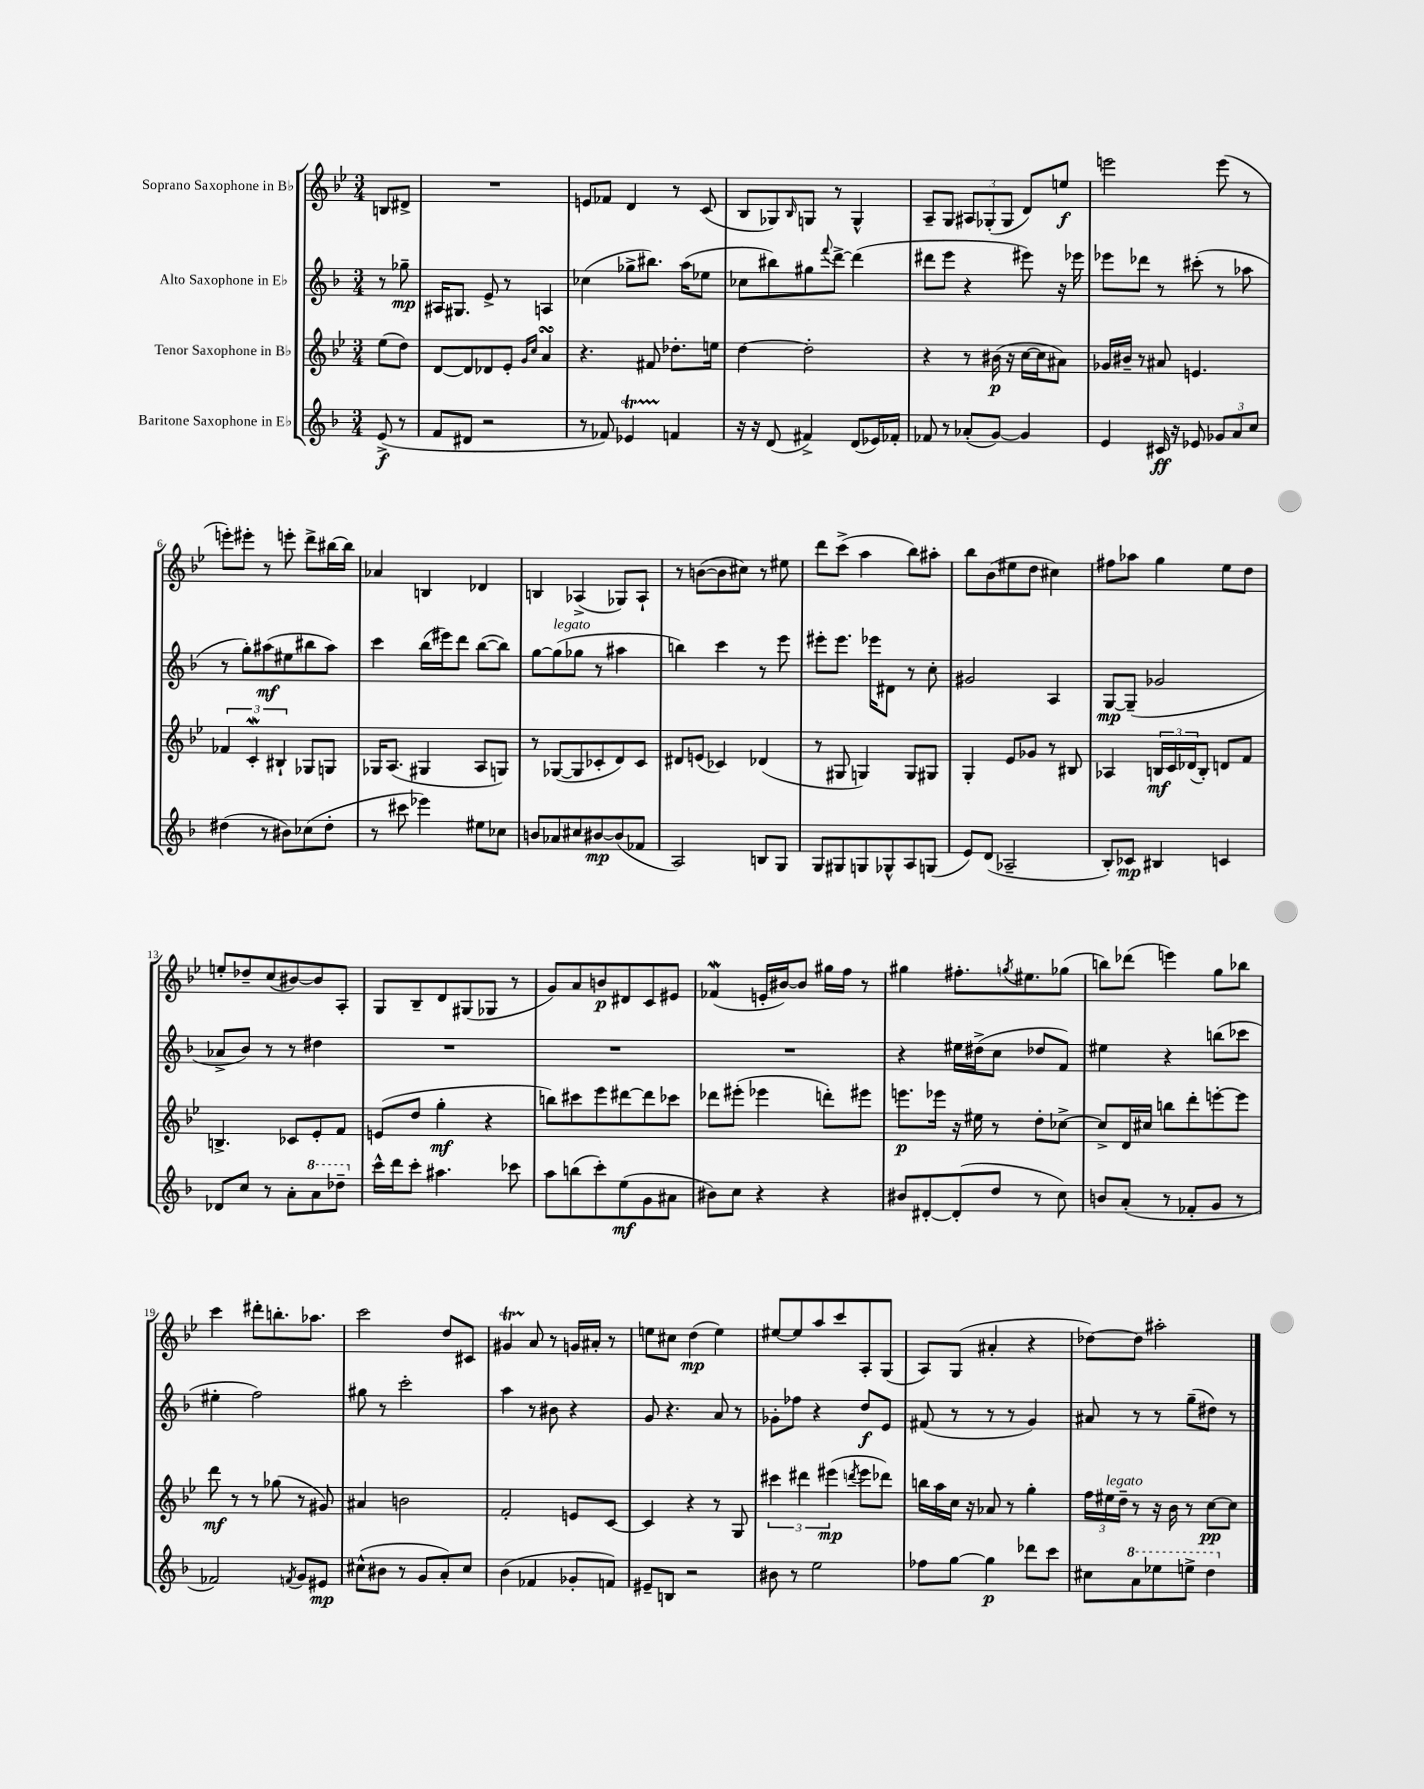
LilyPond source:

<<
\new StaffGroup <<
\new Staff = "s0" \with { instrumentName = "Soprano Saxophone in Bb" } {
    \clef treble \key bes \major \numericTimeSignature \time 3/4 \partial 4
    b8 dis'8-> |
    R2. |
    e'8 fes'8 d'4 r8 c'8( |
    bes8 ges8) \grace { bes16 } g8 r8 g4-^ |
    a8-- g8 \tuplet 3/2 { ais8 ges8-.( ges8 } d'8) e''8\f |
    e'''2 e'''8( r8 |
    e'''8-.) eis'''8-. r8 e'''8-. d'''8-> bis''16~ bis''16 |
    aes'4 b4 des'4 |
    b4 aes4->( ges8) aes8-! |
    r8 b'8~( b'8 cis''8) r8 eis''8 |
    d'''8 c'''8->( a''4 bes''8) ais''8-. |
    bes''8 bes'8( eis''8 d''8 cis''4) |
    fis''8 aes''8 g''4 ees''8 d''8 |
    e''8-. des''8-- c''8( bis'8~) bis'8 a8-. |
    g8 bes8-- d'8 gis8( ges8 r8 |
    g'8) a'8 b'8\p dis'8 c'8 eis'8 |
    fes'4\mordent( e'16-. bis'16~) bis'8 gis''16 f''16 r8 |
    gis''4 fis''8.-. \acciaccatura { g''8 } eis''8. ges''8( |
    b''8) des'''8( e'''4) g''8 bes''8 |
    c'''4 dis'''8-. b''8.-. aes''8. |
    c'''2 d''8 cis'8 |
    gis'4\startTrillSpan a'8\stopTrillSpan r8 g'16 ais'16-. r8 |
    e''8 cis''8 d''4\mp( e''4) |
    eis''8~ eis''8 a''8 c'''8 a8-. g8( |
    a8) g8( ais'4-. r4 |
    des''8~) des''8 ais''2-. \bar "|." |
}
\new Staff = "s1" \with { instrumentName = "Alto Saxophone in Eb" } {
    \clef treble \key f \major \numericTimeSignature \time 3/4 \partial 4
    r8 ges''8--\mp |
    ais16 gis8. e'8-> r8 a4 |
    ces''4( ges''8-> bis''8.) a''16( ees''8 |
    ces''8 bis''8) gis''8 \appoggiatura { f'''8 } d'''8~-> d'''4( |
    dis'''8 e'''8 r4 eis'''8) r16 ees'''16 |
    ees'''8 des'''8 r8 cis'''8-.( r8 aes''8 |
    r8 g''8-.) ais''8\mf( eis''8 bis''8 ais''8) |
    c'''4 bes''16( eis'''16) d'''8 bes''8~( bes''8) |
    g''8~ g''8^\markup { \italic "legato" }( ges''8 r8 ais''4 |
    b''4) c'''4 r8 e'''8 |
    eis'''8-. eis'''8. ees'''16 dis'8 r8 c''8-. |
    gis'2 a4 |
    g8~\mp g8--( ges'2 |
    aes'8-> bes'8) r8 r8 dis''4 |
    R2. |
    R2. |
    R2. |
    r4 eis''16 dis''16->( c''8 des''8 f'8) |
    eis''4 r4 b''8( ces'''8 |
    eis''4-. f''2) |
    gis''8 r8 c'''2-. |
    a''4 r8 bis'8 r4 |
    g'8 r4. a'8 r8 |
    ges'8-. fes''8 r4 d''8\f e'8 |
    fis'8( r8 r8 r8 g'4) |
    ais'8 r8 r8 g''8--( dis''8) r8 \bar "|." |
}
\new Staff = "s2" \with { instrumentName = "Tenor Saxophone in Bb" } {
    \clef treble \key bes \major \numericTimeSignature \time 3/4 \partial 4
    ees''8( d''8) |
    d'8~ d'8 des'8 ees'8-. \grace { g'16 c''16 } a'4\turn |
    r4. fis'8 des''8.-. e''16 |
    d''4~ d''2-. |
    r4 r8 bis'16\p( r16 c''16~ c''16 ais'8) |
    ges'16 bis'16-- r8 ais'8 e'4. |
    \tuplet 3/2 { fes'4 c'4-.\mordent bis4-! } ges8 g8 |
    ges16 a8.( gis4 a8 g8) |
    r8 ges8~( ges8 ces'8-. d'8) ces'8 |
    dis'8 e'8( ces'4) des'4( |
    r8 gis8 g4) g8 gis8 |
    g4-. ees'8 ges'8 r8 bis8 |
    aes4 \tuplet 3/2 { b16\mf c'16 des'16( } b8-.) d'8 f'8 |
    b4.-> ces'8 ees'8-. f'8 |
    e'8( d''8 g''4-.\mf r4 |
    b''8) cis'''8 ees'''8 dis'''8~ dis'''8 ces'''8 |
    des'''8 eis'''8-.( ees'''4 d'''8-.) eis'''8 |
    e'''8.\p ees'''16 r16 eis''16 r8 d''8-. ces''8~-> |
    ces''8-> d'16 cis''16 b''8 d'''8-. e'''8~-. e'''8 |
    d'''8\mf r8 r8 ges''8( r8 gis'8) |
    ais'4 b'2 |
    f'2-. e'8 c'8~ |
    c'4 r4 r8 g8 |
    \tuplet 3/2 { cis'''4 dis'''4 eis'''4\mp( } \acciaccatura { d'''8 } eis'''8 des'''8) |
    b''16 a''16 c''16 r16 aes'8 r8 g''4-. |
    \tuplet 3/2 { f''16 eis''16^\markup { \italic "legato" } d''16-- } r8 r16 bes'16 r8 c''8~\pp c''8 \bar "|." |
}
\new Staff = "s3" \with { instrumentName = "Baritone Saxophone in Eb" } {
    \clef treble \key f \major \numericTimeSignature \time 3/4 \partial 4
    e'8->\f( r8 |
    f'8 dis'8 r2 |
    r8 fes'8) ees'4\startTrillSpan f'4\stopTrillSpan |
    r16 r16 d'8( fis'4->) d'8( ees'16) fes'16-. |
    fes'8 r8 aes'8-.( g'8~) g'4 |
    e'4 cis'16\ff r16 ees'8 \tuplet 3/2 { ges'8 a'8 c''8 } |
    dis''4( r8 bis'8) ces''8( dis''8-. |
    r8 cis'''8 ees'''4) eis''8 ces''8 |
    b'8 aes'8 cis''8 bis'8~\mp bis'8( fes'8 |
    a2) b8 g8 |
    g8 gis8 g8 ges8-^ a8 g8( |
    e'8) d'8( aes2-- |
    bes8-.) ces'8\mp bis4 c'4 |
    des'8 c''8 r8 a'8-. \ottava #1 a''8 des'''8-- \ottava #0 |
    c'''16-^ d'''16 c'''8-. ais''4. ces'''8 |
    a''8 b''8( c'''8-.) e''8\mf( g'8 ais'8 |
    bis'8) c''8 r4 r4 |
    bis'8 dis'8~-. dis'8-.( d''8 r8 c''8) |
    b'8 a'8-.( r8 fes'8-. g'8 r8 |
    fes'2) \acciaccatura { f'8 } g'8 eis'8\mp |
    cis''8-^( bis'8 r8 g'8 a'8-.) cis''8 |
    bes'4( fes'4 ges'8-. f'8) |
    eis'8-- b8 r2 |
    bis'8 r8 e''2 |
    fes''8 g''8~ g''4\p des'''8 c'''8 |
    cis''8 \ottava #1 a''8 ees'''8 e'''8-> d'''4 \ottava #0 \bar "|." |
}
>>
>>
